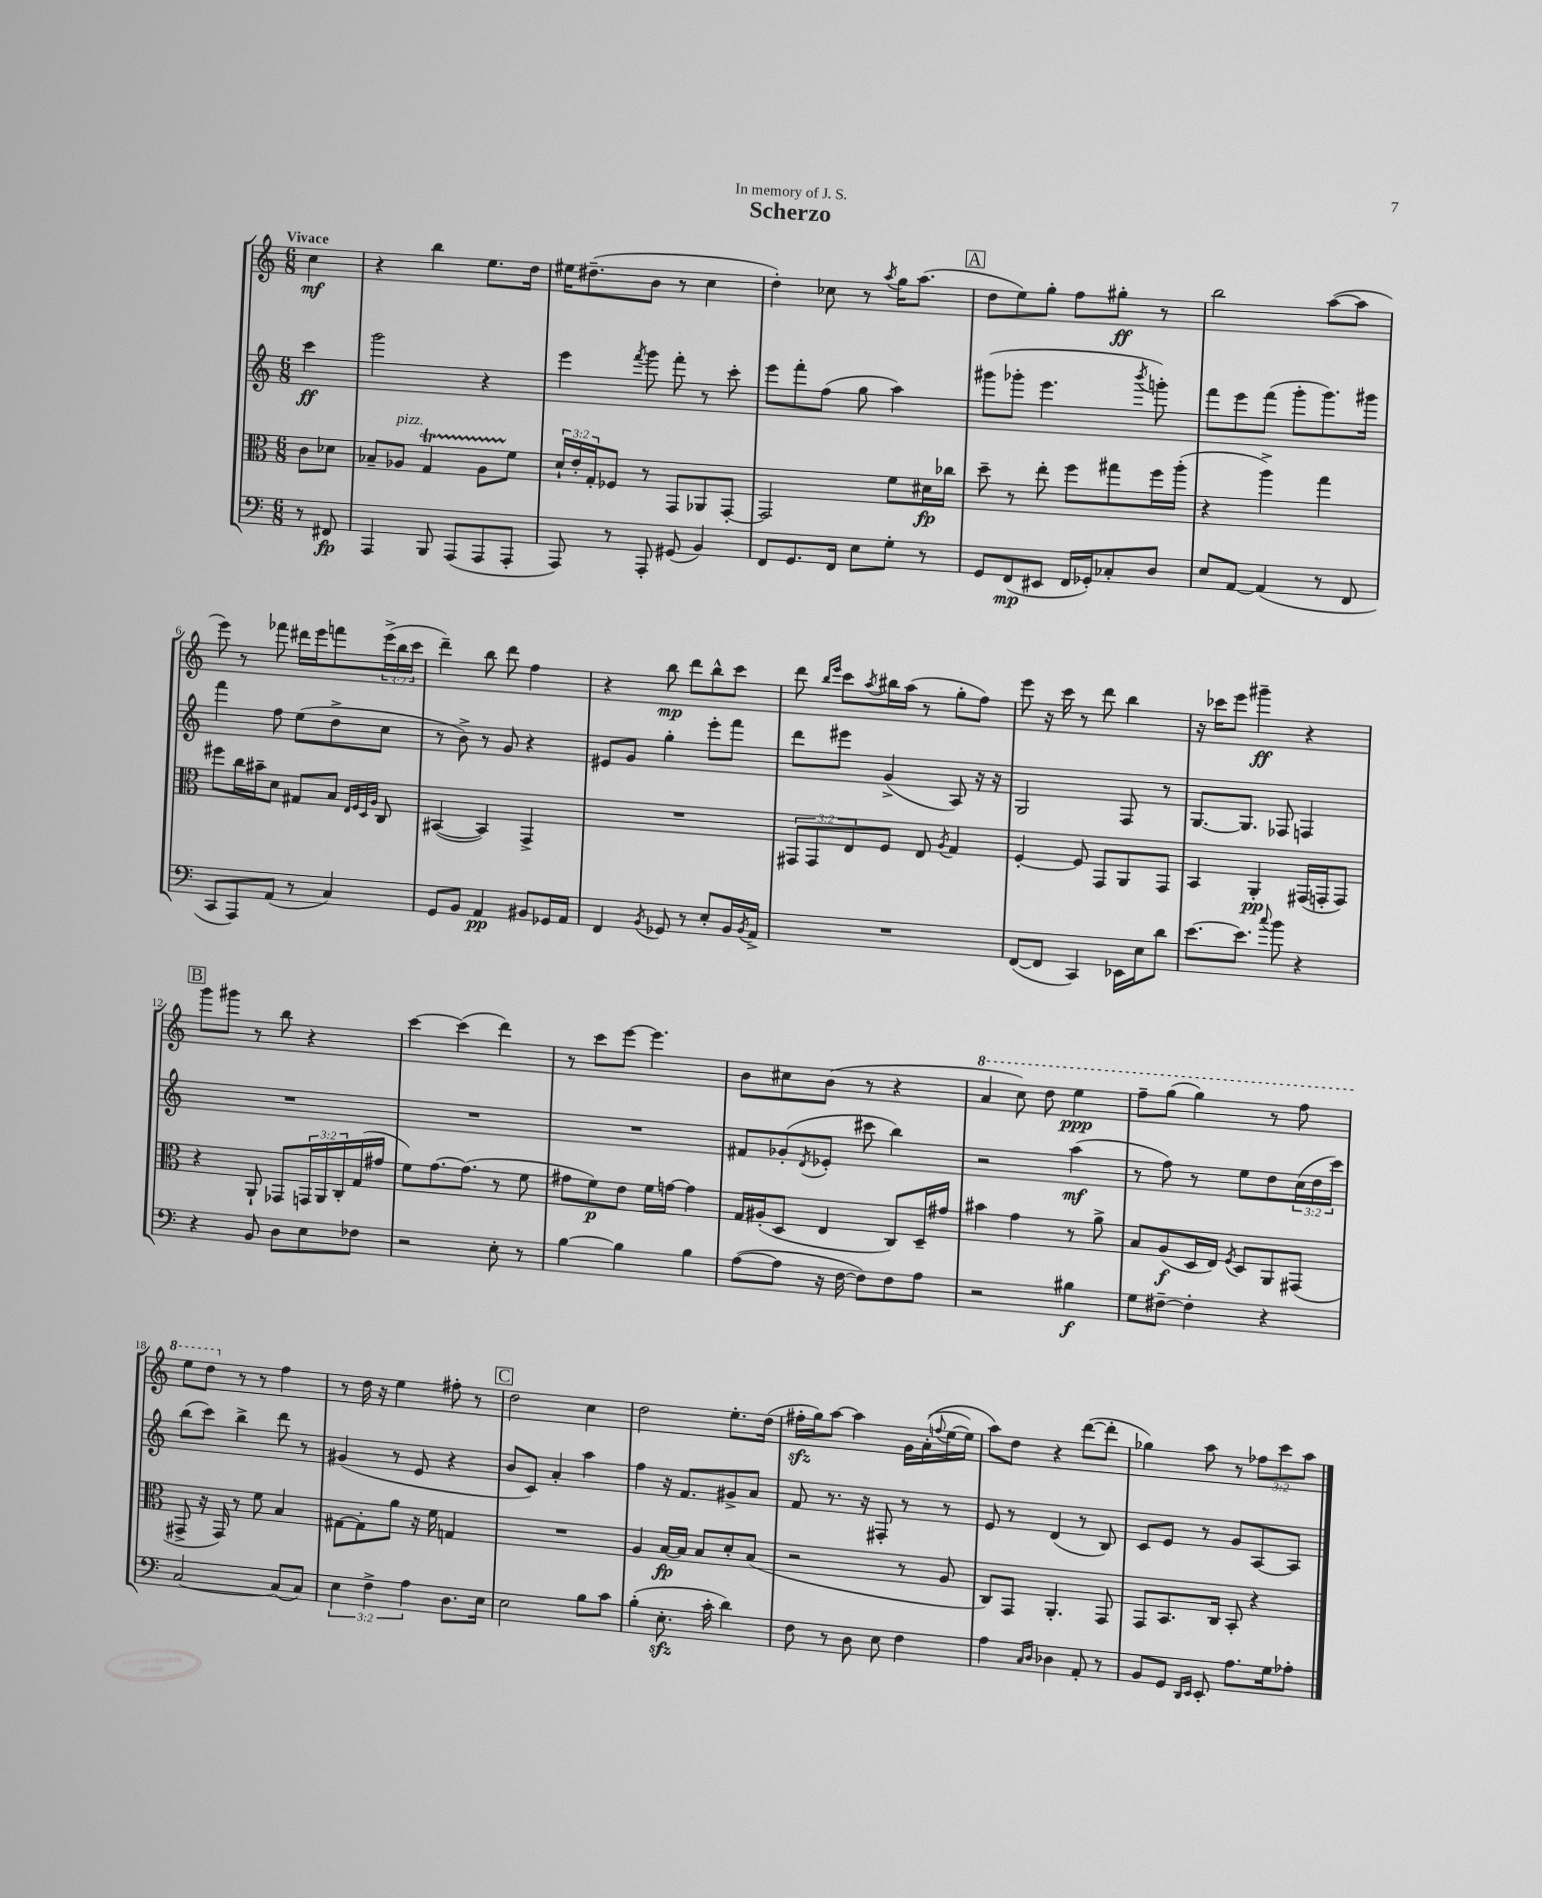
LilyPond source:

\header { title = "Scherzo" dedication = "In memory of J. S." }
<<
\new StaffGroup <<
\new Staff = "s0" {
    \clef treble \key c \major \numericTimeSignature \time 6/8 \override Staff.TupletNumber.text = #tuplet-number::calc-fraction-text \partial 4 \tempo "Vivace"
    c''4\mf |
    r4 b''4 e''8. d''16 |
    eis''16 dis''8.--( b'8 r8 c''4 |
    d''4-.) ces''8 r8 \acciaccatura { a''8 } g''16 a''8.( |
    \mark \markup { \box "A" } d''8 e''8) g''8-. f''8 gis''8-.\ff r8 |
    b''2 a''8~( a''8 |
    e'''8) r8 fes'''8 dis'''16 e'''16 f'''8 \tuplet 3/2 { e'''16->( b''16 c'''16 } |
    d'''4--) b''8 d'''8 f''4 |
    r4 b''8\mp d'''8 b''8-^ c'''8 |
    d'''8 \grace { b''16 e'''16 } c'''8 \acciaccatura { a''8 } bis''16 a''16( r8 g''8-. f''8) |
    e'''8 r16 c'''16 r8 d'''8 b''4 |
    r16 ces'''16 e'''8 gis'''4--\ff r4 |
    \mark \markup { \box "B" } g'''8 gis'''8 r8 b''8 r4 |
    c'''4~ c'''4( d'''4) |
    r8 c'''8 e'''8~ e'''4. |
    b'8 cis''8 b'8( r8 r4 |
    \ottava #1 a''4 c'''8) d'''8 e'''4\ppp |
    f'''8-- g'''8( g'''4) r8 f'''8 |
    e'''8 d'''8 \ottava #0 r8 r8 f''4 |
    r8 d''16 r16 e''4 fis''8-. r8 |
    \mark \markup { \box "C" } d''2 c''4 |
    d''2 e''8.-. d''16( |
    fis''16-.\sfz g''16) a''8~ a''4 g'16 a'16-.(\( \appoggiatura { f''8 } e''16~ e''16) |
    a''8\) d''8 r4 d'''8~( d'''8-. |
    ges''4) a''8 r8 \tuplet 3/2 { fes''8 c'''8 a''8 } \bar "|." |
}
\new Staff = "s1" {
    \clef treble \key c \major \numericTimeSignature \time 6/8 \override Staff.TupletNumber.text = #tuplet-number::calc-fraction-text \partial 4
    c'''4\ff |
    g'''2 r4 |
    e'''4 \acciaccatura { f'''8 } g'''8 f'''8-. r8 c'''8-. |
    e'''8 f'''8-. f''8( g''8 a''4) |
    \mark \markup { \box "A" } gis'''8( ges'''8-. e'''4. \acciaccatura { b'''8 } g'''8-.) |
    f'''8 e'''8 f'''8( g'''8-. g'''8.) gis'''16 |
    f'''4 f''8 e''8( d''8-> c''8 |
    r8 b'8->) r8 g'8 r4 |
    eis'8 g'8 g''4-. e'''8-. f'''8 |
    d'''8 eis'''8 g'4->( a8) r16 r16 |
    g2 f8 r8 |
    g8.~ g8. fes8 f4 |
    \mark \markup { \box "B" } R2. |
    R2. |
    R2. |
    fis'8 ges'8-.( \acciaccatura { d'8 } ees'8-. cis'''8 b''4) |
    r2 a''4\mf( |
    r8 f''8) r8 e''8 d''8 \tuplet 3/2 { c''16( d''16 c'''16) } |
    b''8( c'''8) b''4-> d'''8 r8 |
    gis'4( r8 e'8 r4 |
    \mark \markup { \box "C" } b'8 c'8) a'4-. a''4 |
    f''4 r16 f'8. gis'8-> a'8 |
    f'8 r8. r16 fis8-. r8 r8 |
    e'8 r8 d'4( r8 b8) |
    c'8 e'8 r8 g'8 a8~ a8 \bar "|." |
}
\new Staff = "s2" {
    \clef alto \key c \major \numericTimeSignature \time 6/8 \override Staff.TupletNumber.text = #tuplet-number::calc-fraction-text \partial 4
    c'8 des'8 |
    bes8-- aes8^\markup { \italic "pizz." } g4\startTrillSpan aes8 f'8\stopTrillSpan |
    \tuplet 3/2 { d'16-! e'16-. g16-. } fes8 r8 g,8 aes,8 g,8~-. |
    g,2 f'8 dis'16\fp ces''16 |
    \mark \markup { \box "A" } d''8-- r8 e''8-. f''8 gis''8 f''16 a''16-.( |
    r4 a''4->) g''4 |
    fis''8 c''16 bis'16-- d'8 gis8 b8 \grace { e32 f32 d32 a32 } c8 |
    bis,4~( bis,4) g,4-> |
    R2. |
    \tuplet 3/2 { gis,8 gis,8 e8 } f8 e8 \acciaccatura { a8 } g4 |
    f4~-. f8 g,8 a,8 g,8 |
    b,4 a,4-.\pp gis,16( g,16-. g,8) |
    \mark \markup { \box "B" } r4 a,8-! ges,8 \tuplet 3/2 { g,16 a,16 c16-. } g16( gis'16 |
    f'8) g'8.~ g'8.( r8 f'8 |
    gis'8 f'8\p) e'8 f'16 g'16~ g'4 |
    g16 ais16-.( d8 e4 c8) d16-- gis'16 |
    bis'4 g'4 r8 a'8-> |
    b8 a8\f( d16 e16) \acciaccatura { f8 } d8 a,8 gis,8( |
    gis,8-> r16 gis,16) r8 f'8 b4 |
    gis8~ gis8-. a'8 r16 f'16 g4 |
    \mark \markup { \box "C" } R2. |
    a4 b16~\fp b16 b8 d'8-. b8( |
    r2 r8 a8 |
    c8) g,8 a,4.-. g,8 |
    g,8 b,8. c16 b,8-. r4 \bar "|." |
}
\new Staff = "s3" {
    \clef bass \key c \major \numericTimeSignature \time 6/8 \override Staff.TupletNumber.text = #tuplet-number::calc-fraction-text \partial 4
    r8 fis,8\fp |
    a,,4 b,,8 a,,8( a,,8 a,,8-. |
    a,,8) r8 a,,8-. gis,8( b,4) |
    f,8 g,8. f,16 e8 g8-. r8 |
    \mark \markup { \box "A" } g,8 f,8\mp( eis,8 f,16 ges,16-.) ces8-. d8 |
    e8 a,8~ a,4( r8 f,8 |
    c,8 a,,8) a,8( r8 c4) |
    g,8 b,8 a,4\pp bis,8 ges,16 a,16 |
    f,4 \acciaccatura { b,8 } ges,8 r8 e8-. b,16 \acciaccatura { b,8 } a,16-> |
    R2. |
    f,8~( f,8 c,4) ees,16 e16 d'8 |
    e'8.~ e'8. \appoggiatura { c''8 } b'8 r4 |
    \mark \markup { \box "B" } r4 b,8 d8 e8 fes8 |
    r2 e8-. r8 |
    b4~ b4 b4 |
    a8~( a8 r16 f16~ f8) f8 a8 |
    r2 bis4\f |
    g8 fis8~-- fis4-. r4 |
    c2~ c8( c8) |
    \tuplet 3/2 { e4 f4-> a4 } d8. e16 |
    \mark \markup { \box "C" } e2 b8 c'8 |
    b4-.( e8.-.\sfz c'16-. d'4) |
    f8 r8 d8 e8 f4 |
    a4 \grace { c16 d16 } des4 a,8-. r8 |
    b,8 g,8 \grace { d,16 e,16 } e,8-. a8. g16 aes8-. \bar "|." |
}
>>
>>
